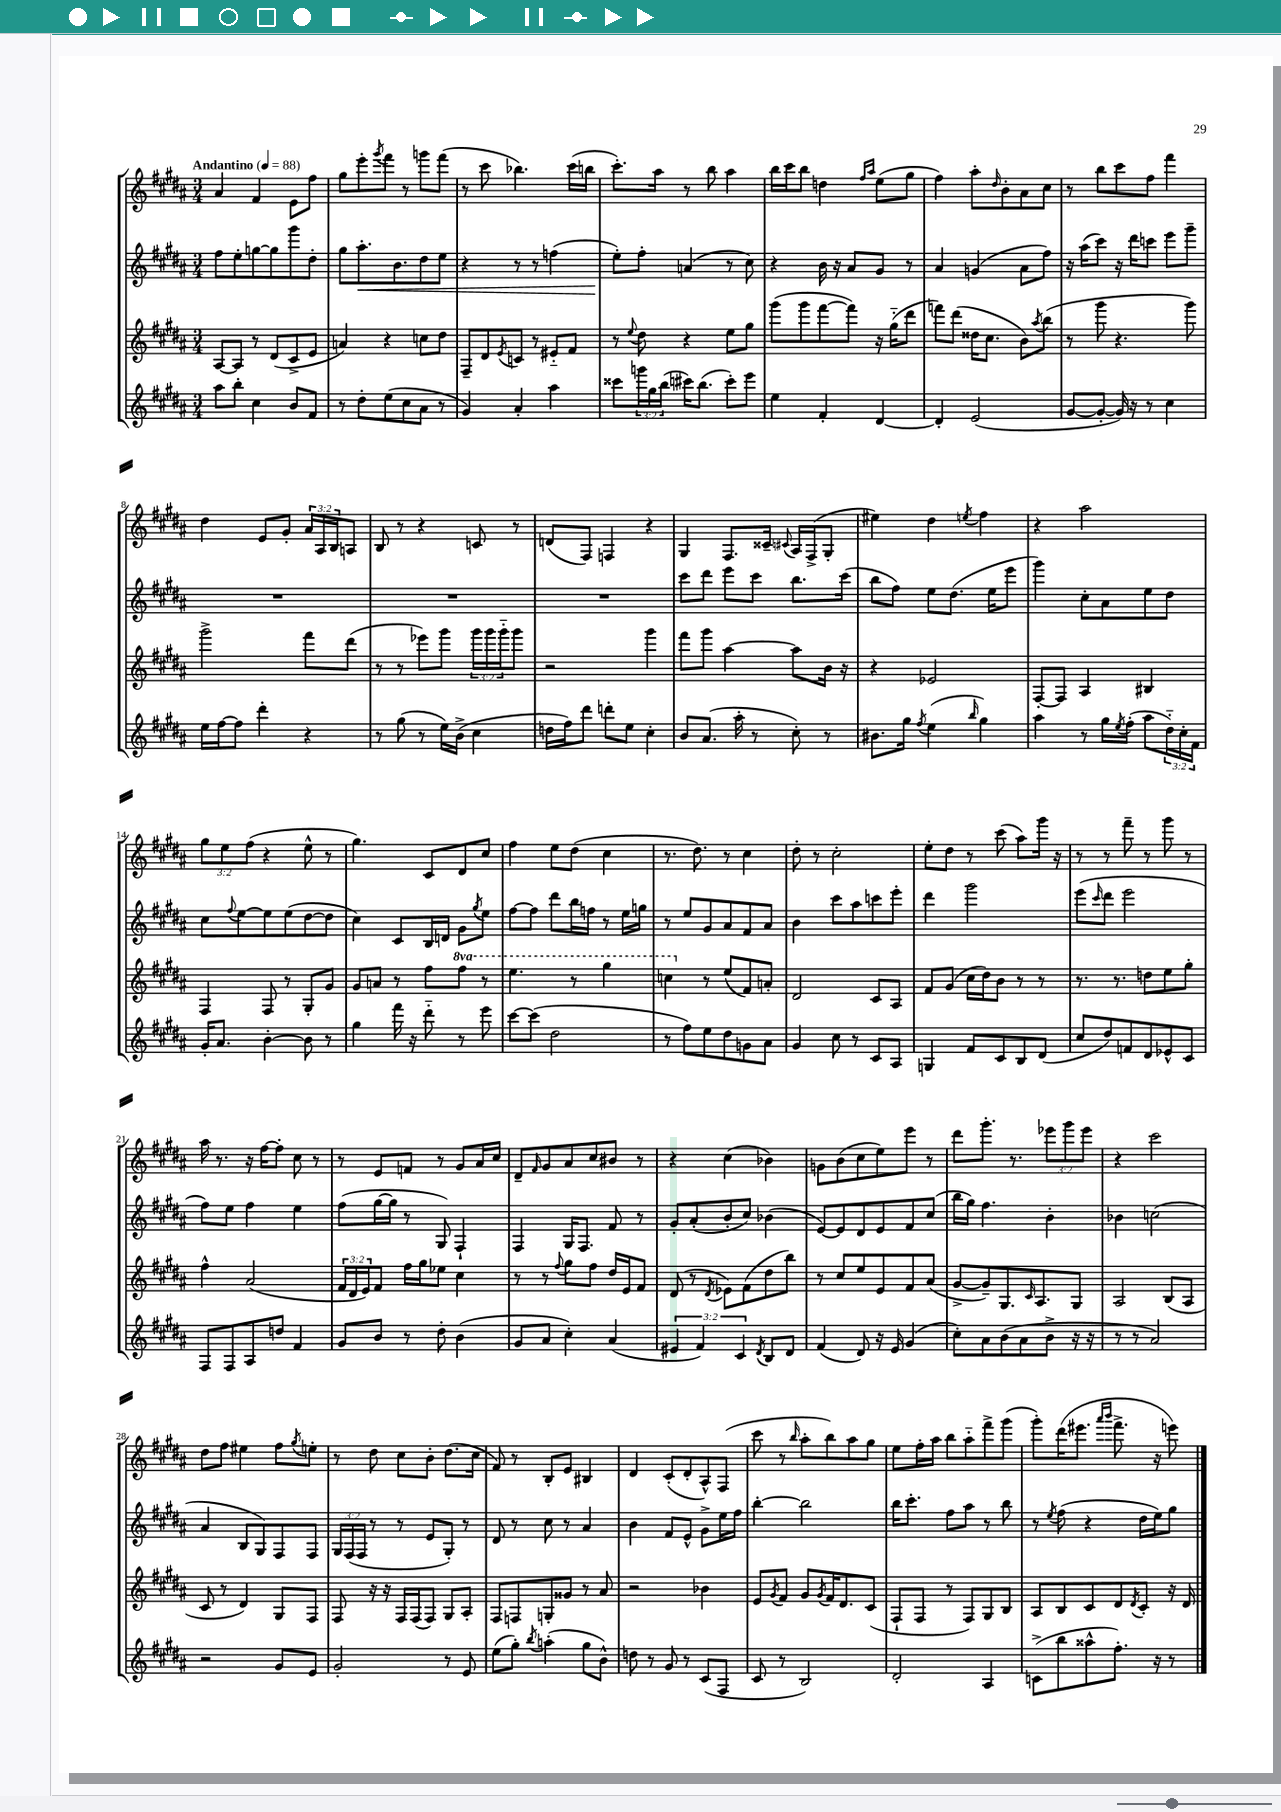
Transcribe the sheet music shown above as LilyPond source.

<<
\new StaffGroup <<
\new Staff = "s0" {
    \clef treble \key b \major \numericTimeSignature \time 3/4 \override Staff.TupletNumber.text = #tuplet-number::calc-fraction-text \tempo "Andantino" 4 = 88
    ais'4 fis'4 e'8 fis''8 |
    gis''8 e'''8-. \acciaccatura { gis'''8 } fis'''8 r8 g'''8 fis'''8( |
    r8 cis'''8 bes''4.) cis'''16( b''16 |
    cis'''8.-.) ais''16 r8 b''8 ais''4 |
    b''16 cis'''16 b''8 d''4 \grace { fis''16 ais''16 } e''8( gis''8 |
    fis''4) ais''8-. \grace { dis''16 } b'8-. ais'8 cis''8 |
    r8 b''8 cis'''8 fis''8 fis'''4 |
    dis''4 e'8 gis'8-. \tuplet 3/2 { ais'16 ais16 b16 } a8 |
    b8 r8 r4 c'8 r8 |
    d'8( fis8) f4 r4 |
    gis4 fis8. cisis'16-- \appoggiatura { cis'8 } ais16 fis16->( gis8-. |
    eis''4) dis''4 \acciaccatura { e''8 } fis''4 |
    r4 ais''2 |
    \tuplet 3/2 { gis''8 e''8 fis''8( } r4 e''8-^ r8 |
    gis''4.) cis'8 dis'8 cis''8 |
    fis''4 e''8 dis''8( cis''4 |
    r8. dis''8.) r8 cis''4 |
    dis''8-. r8 cis''2-. |
    e''8-. dis''8 r8 cis'''8( ais''8) gis'''16 r16 |
    r8 r8 fis'''8-- r8 gis'''8 r8 |
    ais''16 r8. r16 fis''16~ fis''8-. cis''8 r8 |
    r8 e'8 f'8 r8 gis'8 ais'16 cis''16 |
    dis'8-- \grace { fis'16 } gis'8 ais'8 cis''8 bis'8 r8 |
    r4 cis''4( bes'4) |
    g'8 b'8( cis''8 e''8) e'''8 r8 |
    dis'''8 gis'''8.-. r8. \tuplet 3/2 { ees'''8 gis'''8 ees'''8 } |
    r4 cis'''2 |
    dis''8 fis''8 eis''4 fis''8 \acciaccatura { gis''8 } e''8-. |
    r8 dis''8 cis''8 b'8-. dis''8.( cis''16 |
    fis'8) r8 b8-. e'8 bis4 |
    dis'4 cis'8-.( dis'8-. ais8-^) fis8( |
    cis'''8 r8 \grace { b''16 } ais''8-. b''8) ais''8 gis''8 |
    e''8 fis''16-. ais''16 b''8 ais''8-_ fis'''8-> gis'''8( |
    gis'''8-.) dis'''16( eis'''8. \grace { ais'''16 b'''16 } fis'''8.-> r16 e'''8) \bar "|." |
}
\new Staff = "s1" {
    \clef treble \key b \major \numericTimeSignature \time 3/4 \override Staff.TupletNumber.text = #tuplet-number::calc-fraction-text
    fis''8 e''8-. g''8~ g''8 gis'''8 dis''8-. |
    gis''8 ais''8.-.\< b'8. dis''8 e''8 |
    r4 r8 r8 f''4( |
    e''8-.\!) fis''8-. a'4( r8 cis''8) |
    r4 b'16 r16 ais'8 gis'8 r8 |
    ais'4 g'4( ais'8 fis''8) |
    r16 ais''16( cis'''8) r16 dis'''16 c'''8 e'''8 gis'''8-- |
    R2. |
    R2. |
    R2. |
    cis'''8 dis'''8 e'''8 cis'''8 b''8. cis'''16( |
    b''8 fis''8) e''8 dis''8.( e''16 e'''8 |
    gis'''4) cis''8-. ais'8 e''8 dis''8 |
    cis''8 \appoggiatura { fis''8 } e''8~ e''8 e''8( dis''8~ dis''8 |
    cis''4) cis'8 b16 d'16 gis'8 \acciaccatura { gis''8 } e''8 |
    fis''8~ fis''8 dis'''8 b''16 f''16 r8 e''16 g''16 |
    r8 e''8 gis'8 ais'8 fis'8 ais'8 |
    b'4 cis'''8 ais''8 c'''8 e'''8-. |
    dis'''4 gis'''2 |
    e'''8( \grace { cis'''16 } dis'''8 e'''2 |
    fis''8) e''8 fis''4 e''4 |
    fis''8( gis''16~ gis''16 r8 gis8) fis4-! |
    fis4 gis16 fis8. fis'8 r8 |
    gis'8-. ais'8-.( b'8-. cis''8) bes'4( |
    e'8~) e'8 dis'8 e'8 fis'8 cis''8( |
    b''16 gis''16) fis''4. b'4-. |
    bes'4 c''2( |
    ais'4 b8 gis8) fis8 fis8 |
    \tuplet 3/2 { gis16 fis16( fis16 } r8 r8 e'8 gis8-.) r8 |
    dis'8 r8 cis''8 r8 ais'4 |
    b'4 fis'8 e'8-^ gis'8-> e''16 fis''16 |
    b''4~-. b''2 |
    b''16 cis'''8.-. fis''8 ais''8 r8 b''8 |
    r8 \acciaccatura { e''8 } fis''8( r4 dis''16 e''16) gis''8 \bar "|." |
}
\new Staff = "s2" {
    \clef treble \key b \major \numericTimeSignature \time 3/4 \override Staff.TupletNumber.text = #tuplet-number::calc-fraction-text \set Staff.ottavationMarkups = #ottavation-simple-ordinals
    ais8~ ais8 r8 dis'8( cis'8-> e'8 |
    a'4) r4 c''8 dis''8 |
    fis8-- dis'8 \acciaccatura { e'8 } c'8 r8 eis'8-_ fis'8 |
    r8 \appoggiatura { e''8 } dis''8 r4 e''8 gis''8 |
    gis'''8( gis'''8 fis'''8~ fis'''8) r16 gis''16-_( dis'''8 |
    f'''8) dis'''8( disis''16 cis''8. b'8) \acciaccatura { ais''8 } b''8( |
    r8 gis'''8 r4. gis'''8) |
    gis'''2-> fis'''8 dis'''8( |
    r8 r8 ees'''8) gis'''8 \tuplet 3/2 { gis'''16 gis'''16 gis'''16-_ } gis'''8 |
    r2 gis'''4 |
    fis'''8 gis'''8 ais''4~ ais''8 b'16 r16 |
    r4 ees'2 |
    fis8~-. fis8 ais4 bis4 |
    fis4 fis8 r8 gis8-. gis'8 |
    gis'8 a'8 r8 fis''8 \ottava #1 fis'''8 r8 |
    e'''4. r8 gis'''4 |
    c'''4 \ottava #0 r8 e''8( fis'8) a'8-. |
    dis'2 cis'8 ais8 |
    fis'8 gis'8( cis''16 dis''16) b'8 r8 r8 |
    r8. r8. d''8 e''8 gis''8-. |
    fis''4-^ ais'2( |
    \tuplet 3/2 { fis'16 dis'16 e'16) } fis'8 fis''16 gis''16 ees''8 cis''4 |
    r8 r8 \appoggiatura { fis''8 } gis''8 fis''8 dis''16 e'16 fis'8 |
    dis'8( r8 \acciaccatura { dis'8 } ees'8) fis'8( dis''8 b''8) |
    r8 cis''8 e''8 e'8 fis'8 ais'8( |
    gis'8~-> gis'8--) gis8. \grace { cis'16 } ais8. gis8 |
    ais2 b8( ais8 |
    cis'8 r8 dis'4) gis8 fis8 |
    fis8 r16 r16 fis16 fis16( fis8) gis8 ais8-. |
    fis8 f8 g8-. gisis'8 r8 ais'8 |
    r2 bes'4 |
    e'8 \acciaccatura { gis'8 } fis'8 gis'8 \acciaccatura { gis'8 } fis'16 dis'8. cis'8( |
    fis8-! fis8 r8 fis8) gis8 b8 |
    ais8 b8 cis'8 dis'8 \acciaccatura { dis'8 } cis'8-. r16 dis'16 \bar "|." |
}
\new Staff = "s3" {
    \clef treble \key b \major \numericTimeSignature \time 3/4 \override Staff.TupletNumber.text = #tuplet-number::calc-fraction-text
    ais''8 b''8-. cis''4 b'8 fis'8 |
    r8 dis''8-. e''8( cis''8 ais'8 r8 |
    gis'4) ais'4-. ais''4 |
    cisis'''8 \tuplet 3/2 { g'''16 gis''16 b''16( } cis'''16) b''8.( cis'''8-.) e'''8 |
    e''4 fis'4-. dis'4~ |
    dis'4-. e'2( |
    gis'8~ gis'8~-. gis'16) r16 r8 cis''4 |
    e''16 fis''16~ fis''8 dis'''4-. r4 |
    r8 gis''8( r8 e''16) b'16->( cis''4 |
    d''16 fis''16) dis'''8 d'''8-. e''8 cis''4-. |
    b'8 ais'8.( ais''16-. r8 cis''8-.) r8 |
    bis'8. gis''16 \acciaccatura { fis''8 } e''4( \grace { b''16 } gis''4) |
    ais''4 r8 gis''16 \acciaccatura { e''8 } fis''16-.( ais''8 \tuplet 3/2 { dis''16-_) cis''16-. fis'16 } |
    gis'16-. ais'8. b'4~-. b'8 r8 |
    gis''4 fis'''16 r16 dis'''8-_ r8 e'''8 |
    cis'''8~ cis'''8( dis''2 |
    r8 fis''8) e''8 dis''8 g'8 ais'8 |
    gis'4 cis''8 r8 cis'8 ais8 |
    g4 fis'8 cis'8 b8 dis'8( |
    cis''8 dis''8) f'8 dis'8 ees'8-^ cis'8 |
    fis8 fis8 ais8 d''8 fis'4 |
    gis'8 b'8 r8 dis''8-. b'4( |
    gis'8 ais'8 cis''4-.) ais'4( |
    \tuplet 3/2 { eis'4 fis'4) cis'4 } \acciaccatura { dis'8 } b8 dis'8 |
    fis'4( dis'8) r16 e'16 gis'4( |
    cis''8-.) ais'8 b'8( ais'8 b'8-> r16 r16 |
    r8 r8 ais'2) |
    r2 gis'8 e'8 |
    gis'2-. r8 e'8 |
    e''8( gis''8-.) \acciaccatura { b''8 } a''4-.( gis''8 b'8-^) |
    d''8 r8 gis'8 r8 cis'8( fis8 |
    cis'8 r8 b2) |
    dis'2-. ais4 |
    c'8->( b''8 aisis''8-^ fis''8.-.) r16 r8 \bar "|." |
}
>>
>>
